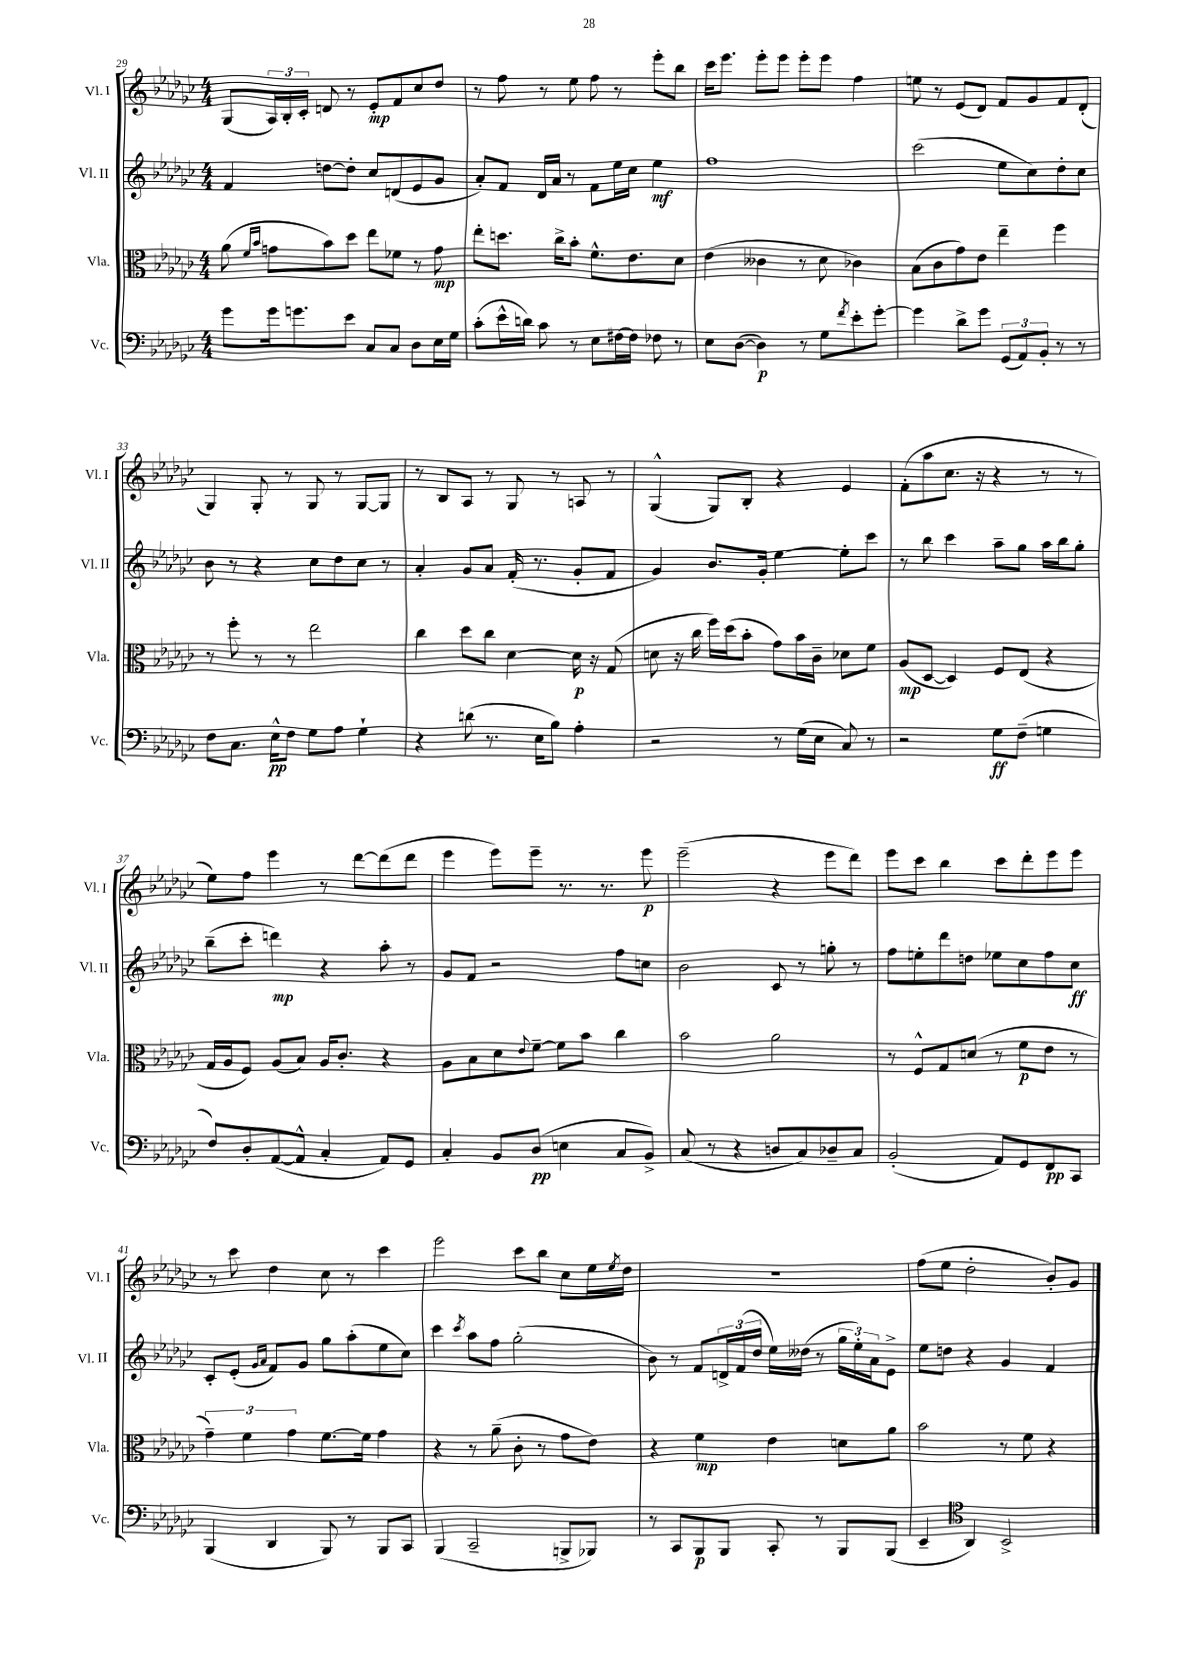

**kern	**kern	**kern	**kern
*staff4	*staff3	*staff2	*staff1
*clefF4	*clefC3	*clefG2	*clefG2
*k[b-e-a-d-g-c-]	*k[b-e-a-d-g-c-]	*k[b-e-a-d-g-c-]	*k[b-e-a-d-g-c-]
*M4/4	*M4/4	*M4/4	*M4/4
8g-\L	(8a-\	4f/	(8G-/L
.	16qqf/LL	.	.
.	16qqb-/JJ	.	.
16g-\k	8g\L	.	24A-/L)
.	.	.	24B-'/
8.g\	.	.	.
.	.	.	24c-'/JJ
.	8b-\)	[8dd\L	8d/
8e-\J	8dd-\J	8dd'\]J	8r
8C-/L	8ee-\L	8cc-/L	8e-'/L
8C-/J	8f-\J	(8d/	8f/
8D-\L	8r	8e-/	8cc-/
16E-\L	8g\	8g-/J	8dd-/J
16G-\JJ	.	.	.
=	=	=	=
(8c-'\L	8ee-'\L	8a-'/L)	8r
16e-^^\L	8.dd\J	8f/J	8ff\
16d\JJ)	.	.	.
8c-\	.	16d-/LL	8r
.	16cc-^\LK	16a-/JJ	.
8r	8b-'\J	8r	8ee-\
8E-\L	8.f^^\L	8f\L	8ff\
[16F#\L	.	16ee-\L	8r
16F#\]JJ	8.e-\	16cc-\JJ	.
8F-\	.	4ee-\	8eee-'\L
8r	8d-\J	.	8bb-\J
=	=	=	=
8E-\L	(4e-\	1ff	16ccc-\LK
.	.	.	8.eee-\J
([8D-\J	.	.	.
4D-\])	4c--\	.	8eee-'\L
.	.	.	8eee-\J
8r	8r	.	8eee-'\L
8G-\L	8d-\	.	8eee-\J
8qf/	.	.	.
8e-'\	4c-\)	.	4ff\
[8g-'\J	.	.	.
=	=	=	=
4g-\]	(8B-\L	(2ccc-\	8ee\
.	8c-\	.	8r
8d-^\L	8g-\)	.	(8e-/L
8g-\J	8e-\J	.	8d-/J)
(12GG-/L	4ee-~\	8ee-\L	8f/L
12AA-/)	.	.	.
.	.	8cc-\)	8g-/
12BB-'/J	.	.	.
8r	4ff\	8dd-'\	8f/
8r	.	8cc-\J	(8d-'/J
=	=	=	=
8F\L	8r	8b-\	4G-/)
8.C-\J	8ff'\	8r	.
.	8r	4r	8G-'/
16E-^^\LK	.	.	.
8F\J	8r	.	8r
8G-\L	2ee-\	8cc-\L	8G-/
8A-\J	.	8dd-\	8r
4G-`\	.	8cc-\J	[8G-/L
.	.	8r	8G-/]J
=	=	=	=
4r	4cc-\	4a-'/	8r
.	.	.	8B-/L
(8d\	8dd-\L	8g-/L	8A-/J
8.r	8cc-\J	8a-/J	8r
.	[4d-\	(16f'/	8G-/
16E-\LK	.	8.r	.
8B-\J)	.	.	8r
4A-'\	16d-\]	8g-'/L	8A/
.	16r	.	.
.	(8G-/	8f/J	8r
=	=	=	=
2r	8d\	4g-/)	(4G-^^/
.	16r	.	.
.	16cc-\	.	.
.	16ff\LL)	8.b-/L	8G-/L)
.	(16dd-\J	.	.
.	8b-'\J	.	8B-'/J
.	.	16g-'/Jk	.
8r	8g-\L)	[4ee-\	4r
(16G-\LL	16b-\L	.	.
16E-\JJ	16c-~\JJ	.	.
8C-/)	8d-\L	8ee-'\]L	4e-/
8r	8f\J	8ccc-\J	.
=	=	=	=
2r	(8A-/L	8r	(8f'\L
.	[8D-/J	8bb-\	8aa-\
.	4D-/])	4ccc-\	8.cc-\J
.	.	.	16r
8G-\L	8F/L	8aa-~\L	4r
(8F~\J	(8E-/J	8gg-\J	.
4G\	4r	16aa-\LL	8r
.	.	16bb-\J	.
.	.	8gg-'\J	8r
=	=	=	=
8F/L)	16G-/LL	(8bb-~\L	8ee-\L)
.	16A-/J	.	.
8D-'/	8F/J)	8ccc-'\J	8ff\J
([8AA-/	(8A-/L	4ddd\)	4eee-\
8AA-^^/]J	8B-/J)	.	.
4C-'/	16A-/LK	4r	8r
.	8.c-'/J	.	.
.	.	.	[8ddd-\L
8AA-/L)	4r	8aa-'\	(8ddd-\]
8GG-/J	.	8r	8ddd-\J
=	=	=	=
4C-'/	8A-\L	8g-/L	4eee-\
.	8B-\	8f/J	.
8BB-/L	8d-\	2r	8eee-\L)
.	8qqe-/	.	.
(8D-/J	[8f~\J	.	8eee-~\J
4E\	8f\]L	.	8.r
.	8b-\J	.	.
.	.	.	8.r
8C-/L	4cc-\	8ff\L	.
8BB-^/J)	.	8cc\J	8eee-\
=	=	=	=
(8C-/	2b-\	2b-\	(2eee-~\
8r	.	.	.
4r	.	.	.
8D/L	2a-\	8c-/	4r
8C-/)	.	8r	.
8D-~/	.	8gg'\	8eee-\L
8C-/J	.	8r	8ddd-\J)
=	=	=	=
(2BB-'/	8r	8ff\L	8eee-\L
.	8F^^/L	8ee'\	8ccc-\J
.	8G-/	8ddd-\	4bb-\
.	(8d/J	8dd\J	.
8AA-/L)	8r	8ee-\L	8ccc-\L
8GG-/	8f\L	8cc-\	8ddd-'\
8FF/	8e-\J	8ff\	8eee-\
8CC-/J	8r	8cc-\J	8eee-\J
=	=	=	=
(4BBB-/	6g-~\)	8c-'/L	8r
.	.	(8e-'/J	8ccc-\
.	6f\	.	.
.	.	16qqg-/LL	.
.	.	16qqa-/JJ	.
4DD-/	.	8f/L)	4dd-\
.	6g-\	.	.
.	.	8g-/J	.
8BBB-/)	[8.f\L	8gg-\L	8cc-\
8r	.	(8aa-'\	8r
.	16f\]Jk	.	.
8BBB-/L	4g-\	8ee-\	4ccc-\
8CC-/J	.	8cc-\J)	.
=	=	=	=
(4BBB-/	4r	4ccc-\	2eee-\
.	.	8qccc-/	.
2CC-~/	8r	8aa-\L	.
.	(8a-~\	8ff\J	.
.	8c-'\	(2gg-'\	8ccc-\L
.	8r	.	8bb-\J
8BBB^/L	8g-\L	.	8cc-\L
8BBB-/J)	8e-\J)	.	16ee-\L
.	.	.	8qee-/
.	.	.	16dd-\JJ
=	=	=	=
8r	4r	8b-\)	1r
8CC-/L	.	8r	.
8BBB-/	4f\	8f/L	.
8BBB-/J	.	24d^/L	.
.	.	(24f/	.
.	.	24dd-/JJ	.
8CC-'/	4e-\	16ee-\LL)	.
.	.	(16dd--\JJ	.
8r	.	8r	.
8BBB-/L	8d\L	24gg-\LL	.
.	.	24ee-'\)	.
.	.	24a-\J	.
(8BBB-/J	8a-\J	8e-^\J	.
=	=	=	=
4EE-~/	2b-\	8ee-\L	(8ff\L
.	.	8dd\J	8ee-\J
*clefC4	*	*	*
4AA-/)	.	4r	2dd-'\
2BB-^/	8r	4g-/	.
.	8f\	.	.
.	4r	4f/	8b-'/L)
.	.	.	8g-/J
==	==	==	==
*-	*-	*-	*-
